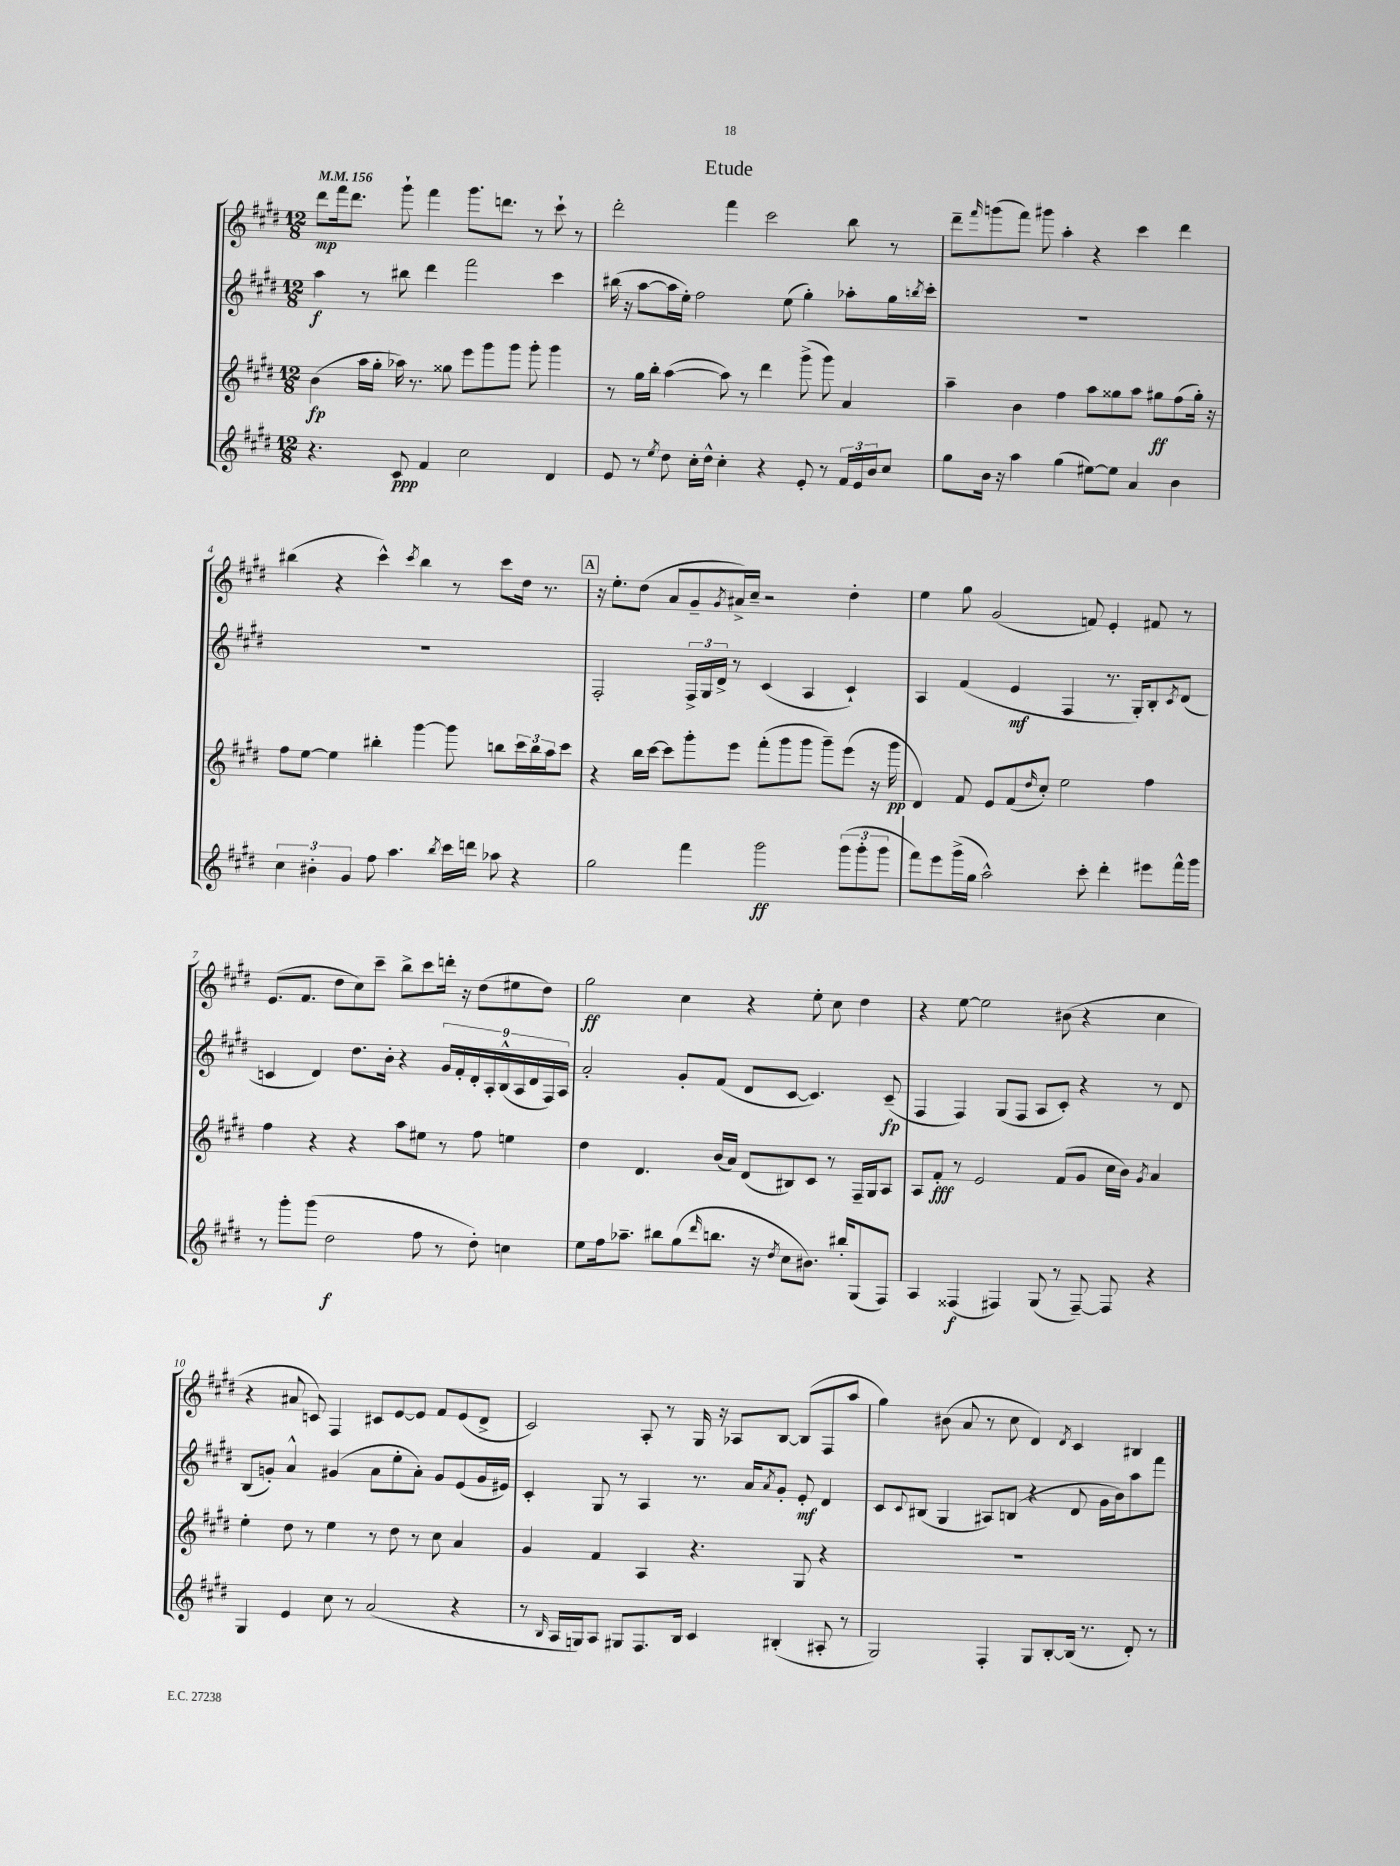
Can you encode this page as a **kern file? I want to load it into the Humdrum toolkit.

**kern	**dynam	**kern	**dynam	**kern	**dynam	**kern	**dynam
*part4	*part4	*part3	*part3	*part2	*part2	*part1	*part1
*staff4	*staff4	*staff3	*staff3	*staff2	*staff2	*staff1	*staff1
*clefG2	*	*clefG2	*	*clefG2	*	*clefG2	*
*k[f#c#g#d#]	*	*k[f#c#g#d#]	*	*k[f#c#g#d#]	*	*k[f#c#g#d#]	*
*M12/8	*	*M12/8	*	*M12/8	*	*M12/8	*
*MM156	*	*MM156	*	*MM156	*	*MM156	*
=1	=1	=1	=1	=1	=1	=1	=1
4.r	.	(4b\	fp	4aa\	f	8ddd#\L	mp
.	.	.	.	.	.	16fff#\k	.
.	.	.	.	.	.	8.ddd#\J	.
.	.	16aa\LL	.	8r	.	.	.
.	.	16gg#'\JJ	.	.	.	.	.
8c#/	ppp	16aa-X\)	.	8bb#X\	.	8ggg#`\	.
.	.	8.r	.	.	.	.	.
4f#/	.	.	.	4ddd#\	.	4fff#\	.
.	.	8gg##X\	.	.	.	.	.
2cc#\	.	8eee\L	.	2fff#\	.	8.ggg#\L	.
.	.	8ggg#\	.	.	.	.	.
.	.	.	.	.	.	8.dddn\J	.
.	.	8ggg#\J	.	.	.	.	.
.	.	8ggg#'\	.	.	.	8r	.
4d#/	.	4ggg#\	.	4ccc#\	.	8ccc#`\	.
.	.	.	.	.	.	8r	.
=2	=2	=2	=2	=2	=2	=2	=2
8e/	.	8r	.	(16bb#X\	.	2ddd#'\	.
.	.	.	.	16r	.	.	.
8r	.	16gg#\LL	.	[8aa\L	.	.	.
.	.	16bb'\JJ	.	.	.	.	.
8qee/	.	.	.	.	.	.	.
8dd#\	.	([4aa\	.	16aa\L]	.	.	.
.	.	.	.	16ee'\JJ)	.	.	.
16cc#'\LL	.	.	.	2ff#\	.	.	.
16dd#^^\JJ	.	.	.	.	.	.	.
4cc#'\	.	8aa\])	.	.	.	4fff#\	.
.	.	8r	.	.	.	.	.
4r	.	4ddd#\	.	.	.	2ccc#\	.
.	.	.	.	(8ee\	.	.	.
8e'/	.	(8ggg#^\	.	4gg#'\)	.	.	.
8r	.	8ggg#\)	.	.	.	.	.
24f#/LL	.	4a/	.	8aa-X'\L	.	8bb\	.
24e/	.	.	.	.	.	.	.
24b/J	.	.	.	.	.	.	.
8cc#/J	.	.	.	16gg#\L	.	8r	.
.	.	.	.	8qbbn/	.	.	.
.	.	.	.	16ccc#'\JJ	.	.	.
=3	=3	=3	=3	=3	=3	=3	=3
8gg#\L	.	4aa~\	.	1.r	.	8ddd#~\L	.
.	.	.	.	.	.	16qqfff#/	.
16b\Jk	.	.	.	.	.	(8gggn\	.
16r	.	.	.	.	.	.	.
4aa\	.	4b\	.	.	.	8fff#\J)	.
.	.	.	.	.	.	8ggg#X\	.
(4gg#\	.	4ff#\	.	.	.	4aa'\	.
[8ee#X\L)	.	8aa\L	.	.	.	4r	.
8ee#\J]	.	8gg##X\	.	.	.	.	.
4a/	.	8aa\J	.	.	.	4ccc#\	.
.	.	8gg#X\L	ff	.	.	.	.
4b\	.	(8ff#\	.	.	.	4ddd#\	.
.	.	16gg#'\Jk)	.	.	.	.	.
.	.	16r	.	.	.	.	.
!!LO:LB:g=z
=4	=4	=4	=4	=4	=4	=4	=4
6cc#\	.	8ff#\L	.	1.r	.	(4bb#X\	.
.	.	[8ee\J	.	.	.	.	.
6b#X'\	.	.	.	.	.	.	.
.	.	4ee\]	.	.	.	4r	.
6g#/	.	.	.	.	.	.	.
8ff#\	.	4bb#X'\	.	.	.	4ccc#^^\)	.
4.aa\	.	.	.	.	.	.	.
.	.	.	.	.	.	8qccc#/	.
.	.	[4ggg#\	.	.	.	4bb#\	.
8qbb/	.	.	.	.	.	.	.
16ccc#\LL	.	8ggg#\]	.	.	.	8r	.
16dddn\JJ	.	.	.	.	.	.	.
8aa-X\	.	8bbn\L	.	.	.	8ccc#\L	.
4r	.	24ccc#\L	.	.	.	16dd#\Jk	.
.	.	24bb\	.	.	.	.	.
.	.	.	.	.	.	8.r	.
.	.	24aa\J	.	.	.	.	.
.	.	8ccc#\J	.	.	.	.	.
!!LO:REH:place=s1:t=A
=5	=5	=5	=5	=5	=5	=5	=5
2gg#\	.	4r	.	2F#'/	.	16r	.
.	.	.	.	.	.	8.ee'\L	.
.	.	16bb\LL	.	.	.	(8dd#\J	.
.	.	[16ccc#\JJ	.	.	.	.	.
.	.	8ccc#\L]	.	.	.	8a/L	.
4fff#\	.	8ggg#'\	.	24F#^/LL	.	8g#~/	.
.	.	.	.	24G#/	.	.	.
.	.	.	.	24d#^/JJ	.	.	.
.	.	.	.	.	.	8qg#/	.
.	.	8eee\J	.	8r	.	16a#X^/L)	.
.	.	.	.	.	.	16cc#~/JJ	.
2ggg#\	ff	(8fff#'\L	.	(4c#/	.	2r	.
.	.	8ggg#\	.	.	.	.	.
.	.	8ggg#\J	.	4A/	.	.	.
.	.	8ggg#~\L)	.	.	.	.	.
(12ggg#\L	.	(8eee\J	.	4c#`/)	.	4dd#'\	.
12ggg#'\	.	.	.	.	.	.	.
.	.	16r	.	.	.	.	.
12ggg#\J	.	.	.	.	.	.	.
.	.	16ggg#\	pp	.	.	.	.
=6	=6	=6	=6	=6	=6	=6	=6
8fff#\L)	.	4d#/)	.	4A/	.	4ee\	.
8eee\	.	.	.	.	.	.	.
(16ggg#^\L	.	8f#/	.	(4f#/	.	8gg#\	.
16gg#\JJ	.	.	.	.	.	.	.
2aa^^\)	.	8e/L	.	.	.	(2g#/	.
.	.	(8f#/	.	4e/	mf	.	.
.	.	16qqdd#/	.	.	.	.	.
.	.	8cc#'/J)	.	.	.	.	.
.	.	2ee\	.	4F#/	.	.	.
8ccc#'\	.	.	.	.	.	8fn/)	.
4ddd#'\	.	.	.	8.r	.	4e'/	.
.	.	.	.	16G#'/KL)	.	.	.
8eee#X\L	.	4ff#\	.	8B'/	.	8f#X/	.
.	.	.	.	8qc#/	.	.	.
16fff#^^\L	.	.	.	(8d#/J	.	8r	.
16ggg#\JJ	.	.	.	.	.	.	.
!!LO:LB:g=z
=7	=7	=7	=7	=7	=7	=7	=7
8r	.	4ff#\	.	4cn/	.	(8.e/L	.
8ggg#'\L	.	.	.	.	.	.	.
.	.	.	.	.	.	8.f#/J	.
(8ggg#\J	.	4r	.	4d#/)	.	.	.
2dd#\	f	.	.	.	.	8dd#\L	.
.	.	4r	.	8.dd#\L	.	8cc#\)	.
.	.	.	.	.	.	8ccc#~\J	.
.	.	.	.	16b'\Jk	.	.	.
.	.	8aa\L	.	4r	.	8bb^\L	.
8ff#\	.	8ee#X\J	.	.	.	8ccc#\	.
8r	.	8r	.	18g#/LL	.	16dddn'\Jk	.
.	.	.	.	18f#'/	.	.	.
.	.	.	.	.	.	16r	.
.	.	.	.	18d#'/	.	.	.
8dd#'\)	.	8ff#\	.	.	.	(8dd#\L	.
.	.	.	.	18A'/	.	.	.
.	.	.	.	(18B^^/	.	.	.
4ccn\	.	4een\	.	.	.	8ee#X\	.
.	.	.	.	18A/	.	.	.
.	.	.	.	18d#/	.	.	.
.	.	.	.	.	.	8dd#\J)	.
.	.	.	.	18F#/)	.	.	.
.	.	.	.	18A/JJ	.	.	.
=8	=8	=8	=8	=8	=8	=8	=8
8ee\L	.	4dd#\	.	2a'/	.	2gg#\	ff
16ff#\k	.	.	.	.	.	.	.
8.aa-X~\J	.	.	.	.	.	.	.
.	.	4.d#/	.	.	.	.	.
8bb#X\L	.	.	.	.	.	.	.
(8gg#\	.	.	.	8g#'/L	.	4cc#\	.
16qqddd#/	.	.	.	.	.	.	.
8.bbn\J	.	(16b/LL	.	(8f#/J	.	.	.
.	.	16a/JJ)	.	.	.	.	.
.	.	(8d#/L	.	8d#/L	.	4r	.
16r	.	.	.	.	.	.	.
8qdd#/	.	.	.	.	.	.	.
8cc#\L	.	8B#X/)	.	[8c#/J	.	.	.
8.b#X\J)	.	8c#/J	.	4.c#/])	.	8ee'\	.
.	.	8r	.	.	.	8cc#\	.
16bb#X'/KL	.	.	.	.	.	.	.
(8G#/	.	16F#~/LL	.	.	.	4dd#\	.
.	.	16G#/J	.	.	.	.	.
8F#/J)	.	8A/J	.	(8c#~/	fp	.	.
=9	=9	=9	=9	=9	=9	=9	=9
4A/	.	8A/L	.	4F#/	.	4r	.
.	.	8f#'/J	fff	.	.	.	.
(4F##X/	f	8r	.	4F#/)	.	[8ee\	.
.	.	2e/	.	.	.	2ee\]	.
4F#X/)	.	.	.	(8G#/L	.	.	.
.	.	.	.	8F#/J	.	.	.
(8G#/	.	.	.	8A/L	.	.	.
8r	.	(8f#/L	.	8c#'/J)	.	(8b#X\	.
[8F#~/)	.	8g#/J	.	4r	.	4r	.
8F#/]	.	16cc#\LL	.	.	.	.	.
.	.	16b\JJ)	.	.	.	.	.
.	.	8qg#/	.	.	.	.	.
4r	.	4a/	.	8r	.	4cc#\	.
.	.	.	.	8d#/	.	.	.
!!LO:LB:g=z
=10	=10	=10	=10	=10	=10	=10	=10
4G#/	.	4ee'\	.	(8B/L	.	4r	.
.	.	.	.	8gn'/J)	.	.	.
4e/	.	8dd#\	.	4a^^/	.	8a#X/	.
.	.	8r	.	.	.	8cn/)	.
8cc#\	.	4ee\	.	(4g#X/	.	4F#/	.
8r	.	.	.	.	.	.	.
(2a/	.	8r	.	8a\L	.	8c#X/L	.
.	.	8dd#\	.	8ee'\	.	[8e/	.
.	.	8r	.	8a'\J)	.	8e/J]	.
.	.	8cc#\	.	8g#/L	.	8f#/L	.
4r	.	4a/	.	(8e/	.	(8e/	.
.	.	.	.	16g#/L	.	8d#^/J	.
.	.	.	.	16e#X/JJ)	.	.	.
=11	=11	=11	=11	=11	=11	=11	=11
8r	.	4g#/	.	4c#'/	.	2c#/)	.
16qqB/	.	.	.	.	.	.	.
16A/LL	.	.	.	.	.	.	.
16Gn/J)	.	.	.	.	.	.	.
8A/J	.	4f#/	.	8G#/	.	.	.
8G#X/L	.	.	.	8r	.	.	.
8.F#/	.	4A/	.	4A/	.	8A'/	.
.	.	.	.	.	.	8r	.
16B/Jk	.	.	.	.	.	.	.
4c#/	.	4.r	.	8.r	.	16G#/	.
.	.	.	.	.	.	16r	.
.	.	.	.	.	.	8A-X/L	.
.	.	.	.	16a/KL	.	.	.
.	.	.	.	8qa/	.	.	.
(4B#X'/	.	.	.	8g#'/J	.	[8B/J	.
.	.	8G#/	.	8e'/	mf	(8B/L]	.
8A#X'/	.	4r	.	4d#/	.	8F#/	.
8r	.	.	.	.	.	8aa/J	.
=12	=12	=12	=12	=12	=12	=12	=12
2G#/)	.	1.r	.	8c#/L	.	4gg#\)	.
.	.	.	.	8qqc#/	.	.	.
.	.	.	.	(8B#X/J	.	.	.
.	.	.	.	4G#/	.	(8b#X\	.
.	.	.	.	.	.	8a/	.
4F#'/	.	.	.	8A#X/L)	.	8r	.
.	.	.	.	(8Bn/J	.	8cc#\	.
8G#/L	.	.	.	4r	.	4d#/)	.
[8B'/	.	.	.	.	.	.	.
.	.	.	.	.	.	8qd#/	.
(16B/Jk]	.	.	.	8d#/	.	4c#/	.
8.r	.	.	.	.	.	.	.
.	.	.	.	16g#\LL	.	.	.
.	.	.	.	16b\J)	.	.	.
8d#'/)	.	.	.	8aa\	.	4B#X/	.
8r	.	.	.	8fff#\J	.	.	.
==	==	==	==	==	==	==	==
*-	*-	*-	*-	*-	*-	*-	*-
